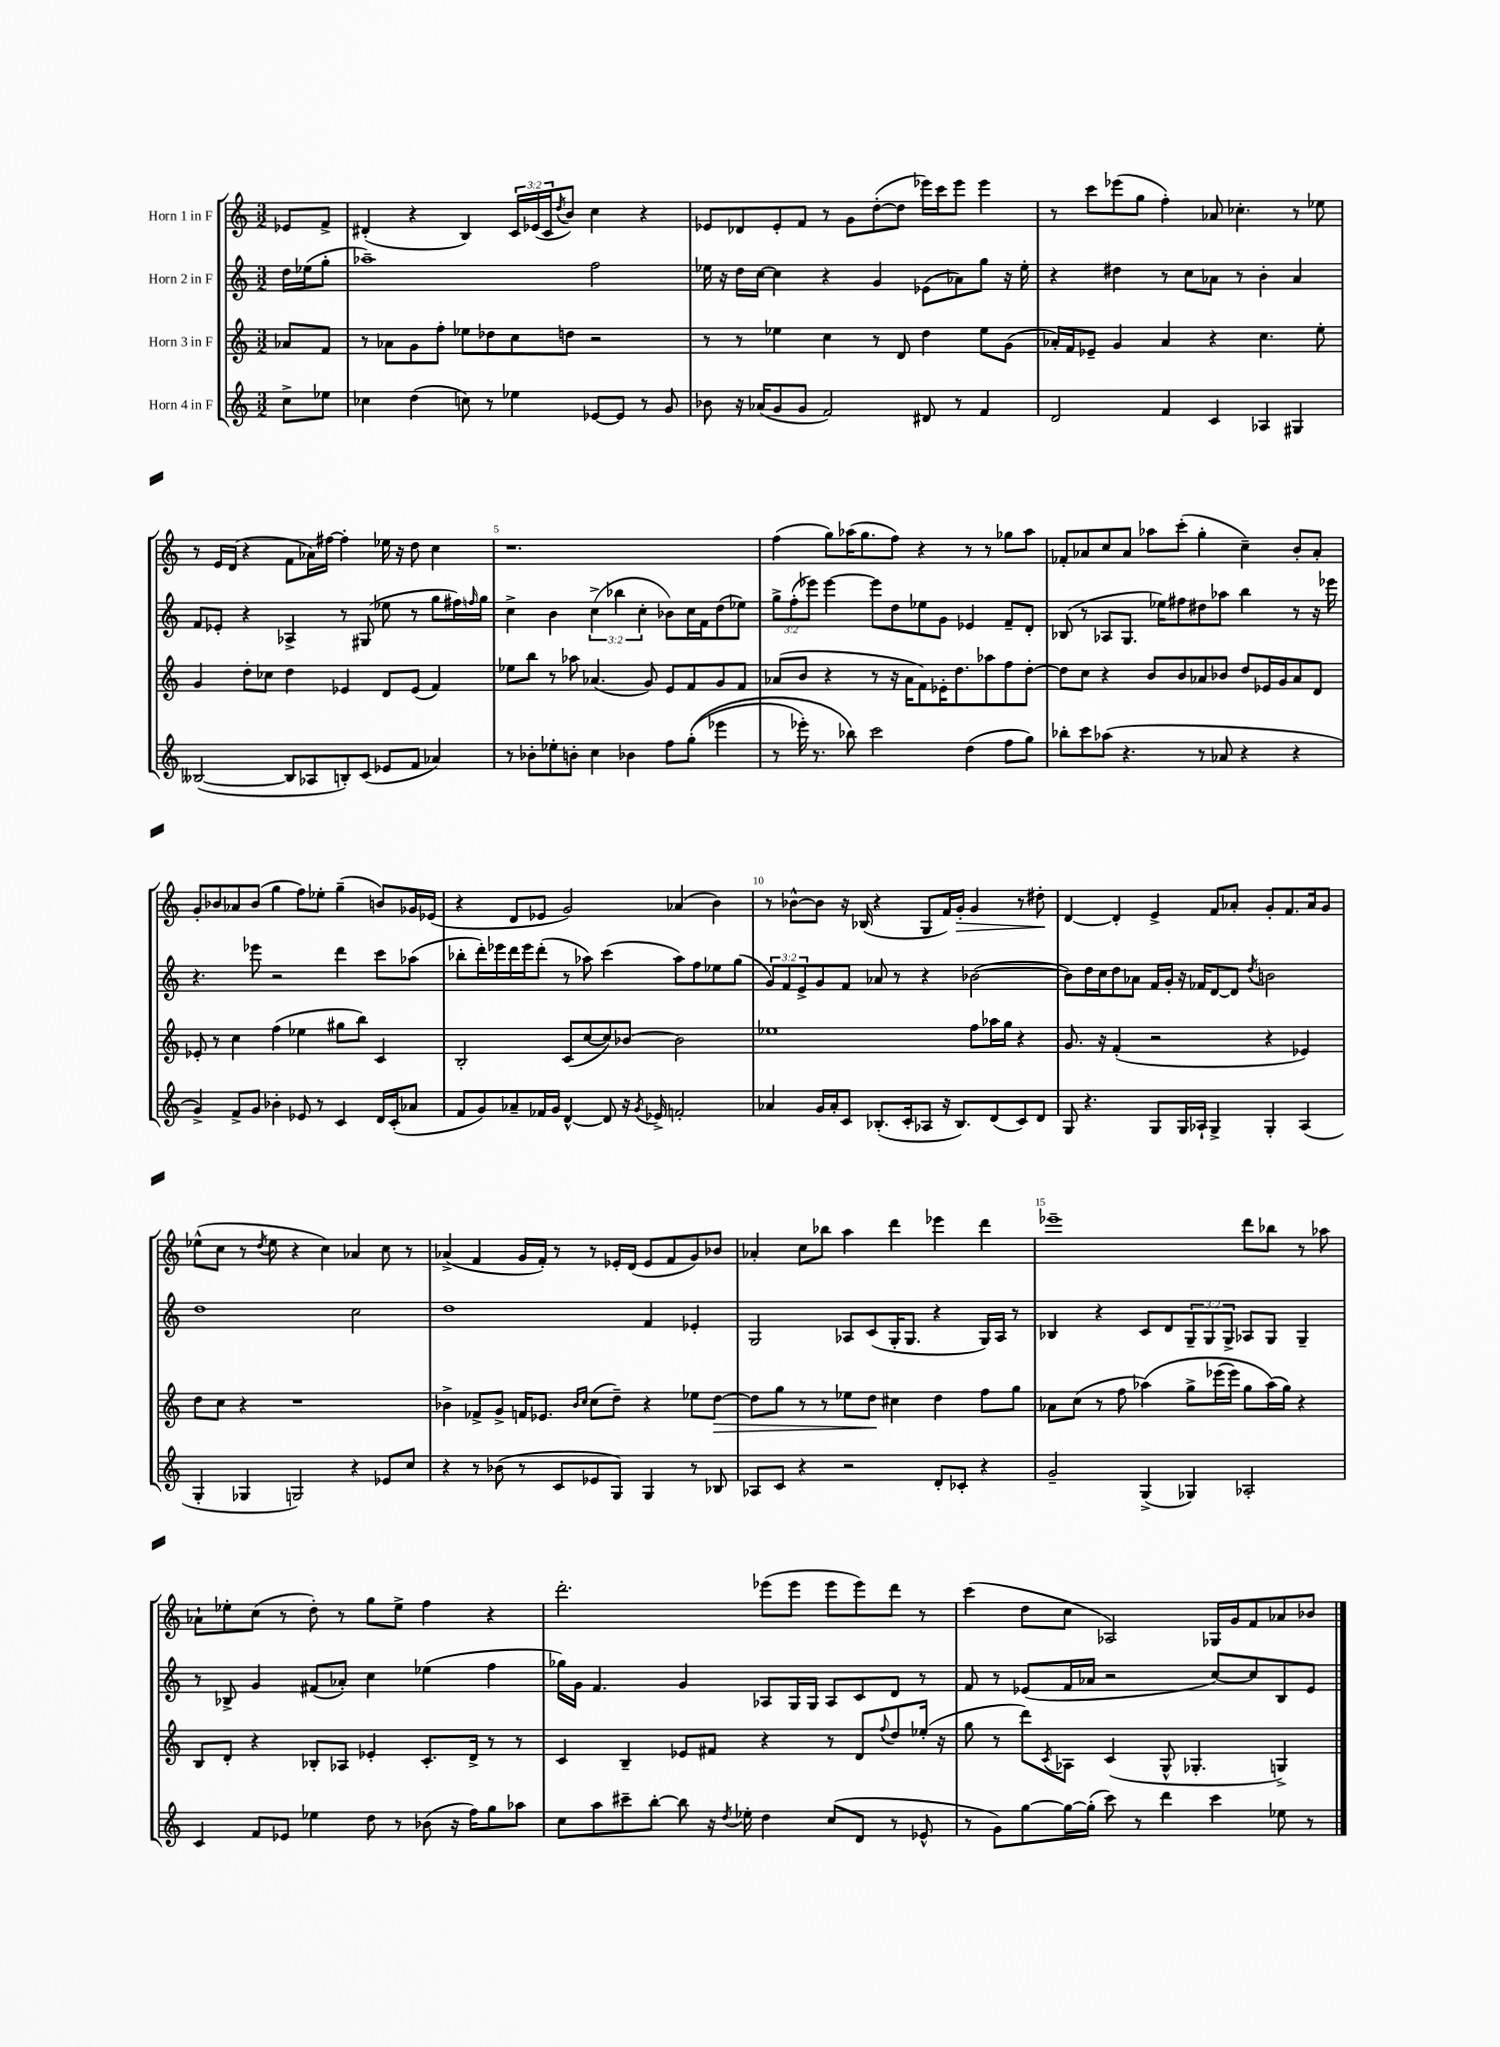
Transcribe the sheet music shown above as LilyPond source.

<<
\new StaffGroup <<
\new Staff = "s0" \with { instrumentName = "Horn 1 in F" } {
    \clef treble \key c \major \numericTimeSignature \time 3/2 \override Staff.TupletNumber.text = #tuplet-number::calc-fraction-text \partial 4
    ees'8 f'8-> |
    dis'4-.( r4 b4) \tuplet 3/2 { c'16 ees'16( c'16 } \acciaccatura { d''8 } b'8) c''4 r4 |
    ees'8 des'8 ees'8-. f'8 r8 g'8 d''8~-.( d''8 ees'''16) c'''16 ees'''8 ees'''4 |
    r8 c'''8 ees'''8( g''8 f''4-.) aes'8 ces''4.-. r8 ees''8 |
    r8 e'16 d'16( r4 f'8 aes'16) fis''16~ fis''4-. ees''16 r16 d''8 c''4 |
    r1. |
    f''4( g''8) aes''16( g''8. f''8) r4 r8 r8 ges''8 aes''8 |
    fes'8-. aes'8 c''8 aes'8 aes''8 c'''8-.( g''4-. c''4--) b'8-. aes'8-. |
    g'8-. bes'8 aes'8 bes'8( g''4 f''8) ees''8-. g''4--( b'8) ges'16 ees'16( |
    r4 d'8 ees'8 g'2) aes'4( b'4) |
    r8 bes'8~-^ bes'8 r16 bes16( r4 g8 f'16) g'16-.\> g'4 r8 dis''8-.\! |
    d'4~ d'4-. e'4-> f'8 aes'8-. g'8-. f'8. aes'16 g'8 |
    ees''8-^( c''8 r8 \acciaccatura { d''8 } ees''8 r4 c''4) aes'4 c''8 r8 |
    aes'4->( f'4 g'16 f'16-.) r8 r8 ees'16-. d'16( ees'8 f'8 g'8) bes'8 |
    aes'4-. c''8 bes''8 a''4 d'''4 ees'''4 d'''4 |
    ees'''1-- d'''8 bes''8 r8 aes''8 |
    aes'8-! ees''8-. c''8( r8 d''8-.) r8 g''8 ees''8-> f''4 r4 |
    d'''2.-. ees'''8( ees'''8 ees'''8 ees'''8) d'''8 r8 |
    c'''4( d''8 c''8 aes2) ges16 g'16 f'8 aes'8 bes'8 \bar "|." |
}
\new Staff = "s1" \with { instrumentName = "Horn 2 in F" } {
    \clef treble \key c \major \numericTimeSignature \time 3/2 \override Staff.TupletNumber.text = #tuplet-number::calc-fraction-text \partial 4
    d''16 ees''16( g''8-. |
    aes''1--) f''2 |
    ees''16 r16 d''16 c''16~ c''4 r4 g'4 ees'8( aes'8) g''8 r16 ees''16-. |
    r4 dis''4 r8 c''8 aes'8 r8 b'4-. aes'4 |
    f'8 ees'8-. r4 aes4-> r8 gis8( ees''8 r8 g''8 fis''16) \grace { f''16 } g''16 |
    c''4-> b'4 \tuplet 3/2 { c''4->( bes''4 c''4-. } bes'8) c''16 f'16 d''8( ees''8) |
    \tuplet 3/2 { g''8-> f''8-.( ees'''8) } ees'''4~ ees'''8 d''8 ees''8 g'8 ees'4 f'8-- d'8-. |
    bes8( r8 aes8 g8. ees''16) fis''8 dis''8 aes''8 b''4 r8 r16 ees'''16 |
    r4. ees'''8 r2 d'''4 c'''8 aes''8( |
    bes''8-. d'''16-.) ees'''16 d'''16 ees'''16 d'''8-.( r8 aes''8) c'''4( aes''8) f''8 ees''8 g''8( |
    \tuplet 3/2 { g'8) f'8 e'8-> } g'8 f'8 aes'8 r8 r4 bes'2~( |
    bes'8) d''16 c''16 d''8 aes'8 f'16 g'16-. r16 fes'16 d'8~ d'8 \acciaccatura { d''8 } b'2 |
    d''1 c''2 |
    d''1 f'4 ees'4-. |
    g2 aes8 c'8( g16-. g8. r4 g16) aes16 r8 |
    bes4 r4 c'8 d'8 \tuplet 3/2 { g8-- g8 g8-> } aes8 g8 g4-- |
    r8 bes8-> g'4 fis'8( aes'8-.) c''4 ees''4( f''4 |
    ges''16) g'16 f'4. g'4 aes8 g16 g16 aes8 c'8 d'8 r8 |
    f'8 r8 ees'8( f'16 aes'16 r2 c''8~) c''8 b8 ees'8 \bar "|." |
}
\new Staff = "s2" \with { instrumentName = "Horn 3 in F" } {
    \clef treble \key c \major \numericTimeSignature \time 3/2 \partial 4
    aes'8 f'8 |
    r8 aes'8 g'8 f''8-. ees''8 des''8 c''8 d''8 r2 |
    r8 r8 ees''4 c''4 r8 d'8 d''4 ees''8 g'8( |
    aes'16-.) f'16 ees'8-- g'4 aes'4 r4 c''4. e''8-. |
    g'4 d''8-. ces''8 d''4 ees'4 d'8 ees'8( f'4) |
    ees''8 b''8 r8 aes''8 aes'4.( g'8) e'8 f'8 g'8 f'8 |
    aes'8( b'8 r4 r8 r16 aes'16 f'8) ees'16-. d''8. aes''8 f''8 d''8~-. |
    d''8 c''8 r4 b'8 b'8 aes'8 bes'8 d''8 ees'16 g'16 aes'8 d'8 |
    ees'8-. r8 c''4 f''4( ees''4 gis''8 b''8) c'4 |
    b2-. c'8( c''8~ c''8) bes'8~ bes'2 |
    ees''1 f''8 aes''16 g''16 r4 |
    g'8. r16 f'4-.( r2 r4 ees'4) |
    d''8 c''8 r4 r1 |
    bes'4-> fes'8-> g'8-> f'16 ees'8. \grace { bes'16 c''16 } c''8( d''8--) r4 ees''8 d''8~\> |
    d''8 g''8 r8 r8 ees''8 d''8\! cis''4 d''4 f''8 g''8 |
    aes'8 c''8( r8 f''8 aes''4)\( g''8-> ees'''16( ees'''16) g''8 aes''16(\) g''16) r4 |
    b8 d'8-. r4 bes8-. aes8 ees'4-. c'8.-. d'16-> r8 r8 |
    c'4 b4-- ees'8 fis'8 r4 r8 d'8 \appoggiatura { f''8 } d''8 ees''16-.( r16 |
    g''8 r8 d'''8) \acciaccatura { c'8 } aes8 c'4( g8-^ ges4.-. g4->) \bar "|." |
}
\new Staff = "s3" \with { instrumentName = "Horn 4 in F" } {
    \clef treble \key c \major \numericTimeSignature \time 3/2 \partial 4
    c''8-> ees''8 |
    ces''4 d''4( c''8) r8 ees''4 ees'8~ ees'8 r8 g'8 |
    bes'8 r16 aes'16( g'8 g'8 f'2) dis'8 r8 f'4 |
    d'2 f'4 c'4 aes4 gis4 |
    beses2~( beses8 aes8 b8-.) c'8( ees'8 f'8 aes'4) |
    r8 bes'8-. ees''8-. b'8-. c''4 bes'4 f''8 g''8-.(\( ees'''4 |
    r8 ees'''16-.) r8. bes''8\) c'''2 d''4( f''8 g''8) |
    bes''8-. c'''8 aes''8( r4. r8 aes'8 r4 r4 |
    g'4->) f'8-> g'8 bes'4-. ees'8 r8 c'4 d'16 c'16-.( aes'8 |
    f'8 g'8) aes'8-- fes'16 g'16 d'4~-^ d'8 r16 \acciaccatura { g'8 } ees'16-> f'2-. |
    aes'4 g'16 aes'16-. c'8 bes8.-.( c'16-. aes8 r16 bes8.) d'8( c'8) d'8 |
    g8 r4. g8 g16 aes16-! g4-> g4-. aes4( |
    g4-. ges4 g2) r4 ees'8 c''8 |
    r4 r8 bes'8( r8 c'8 ees'8 g8) g4 r8 bes8 |
    aes8 c'8 r4 r2 d'8-. ces'8-. r4 |
    g'2-- g4->( ges4) aes2-. |
    c'4 f'8 ees'8 ees''4 d''8 r8 bes'8( r16 f''16) g''8 aes''8 |
    c''8 a''8 cis'''8-- b''8~-. b''8 r16 \acciaccatura { d''8 } ees''16-. d''4 c''8( d'8 r8 ees'8-^ |
    r8 g'8) g''8~ g''16~ g''16-.( c'''8) r8 d'''4 c'''4 ees''8 r8 \bar "|." |
}
>>
>>
\layout { \context { \Score \override BarNumber.break-visibility = ##(#f #t #t) barNumberVisibility = #(every-nth-bar-number-visible 5) } }
